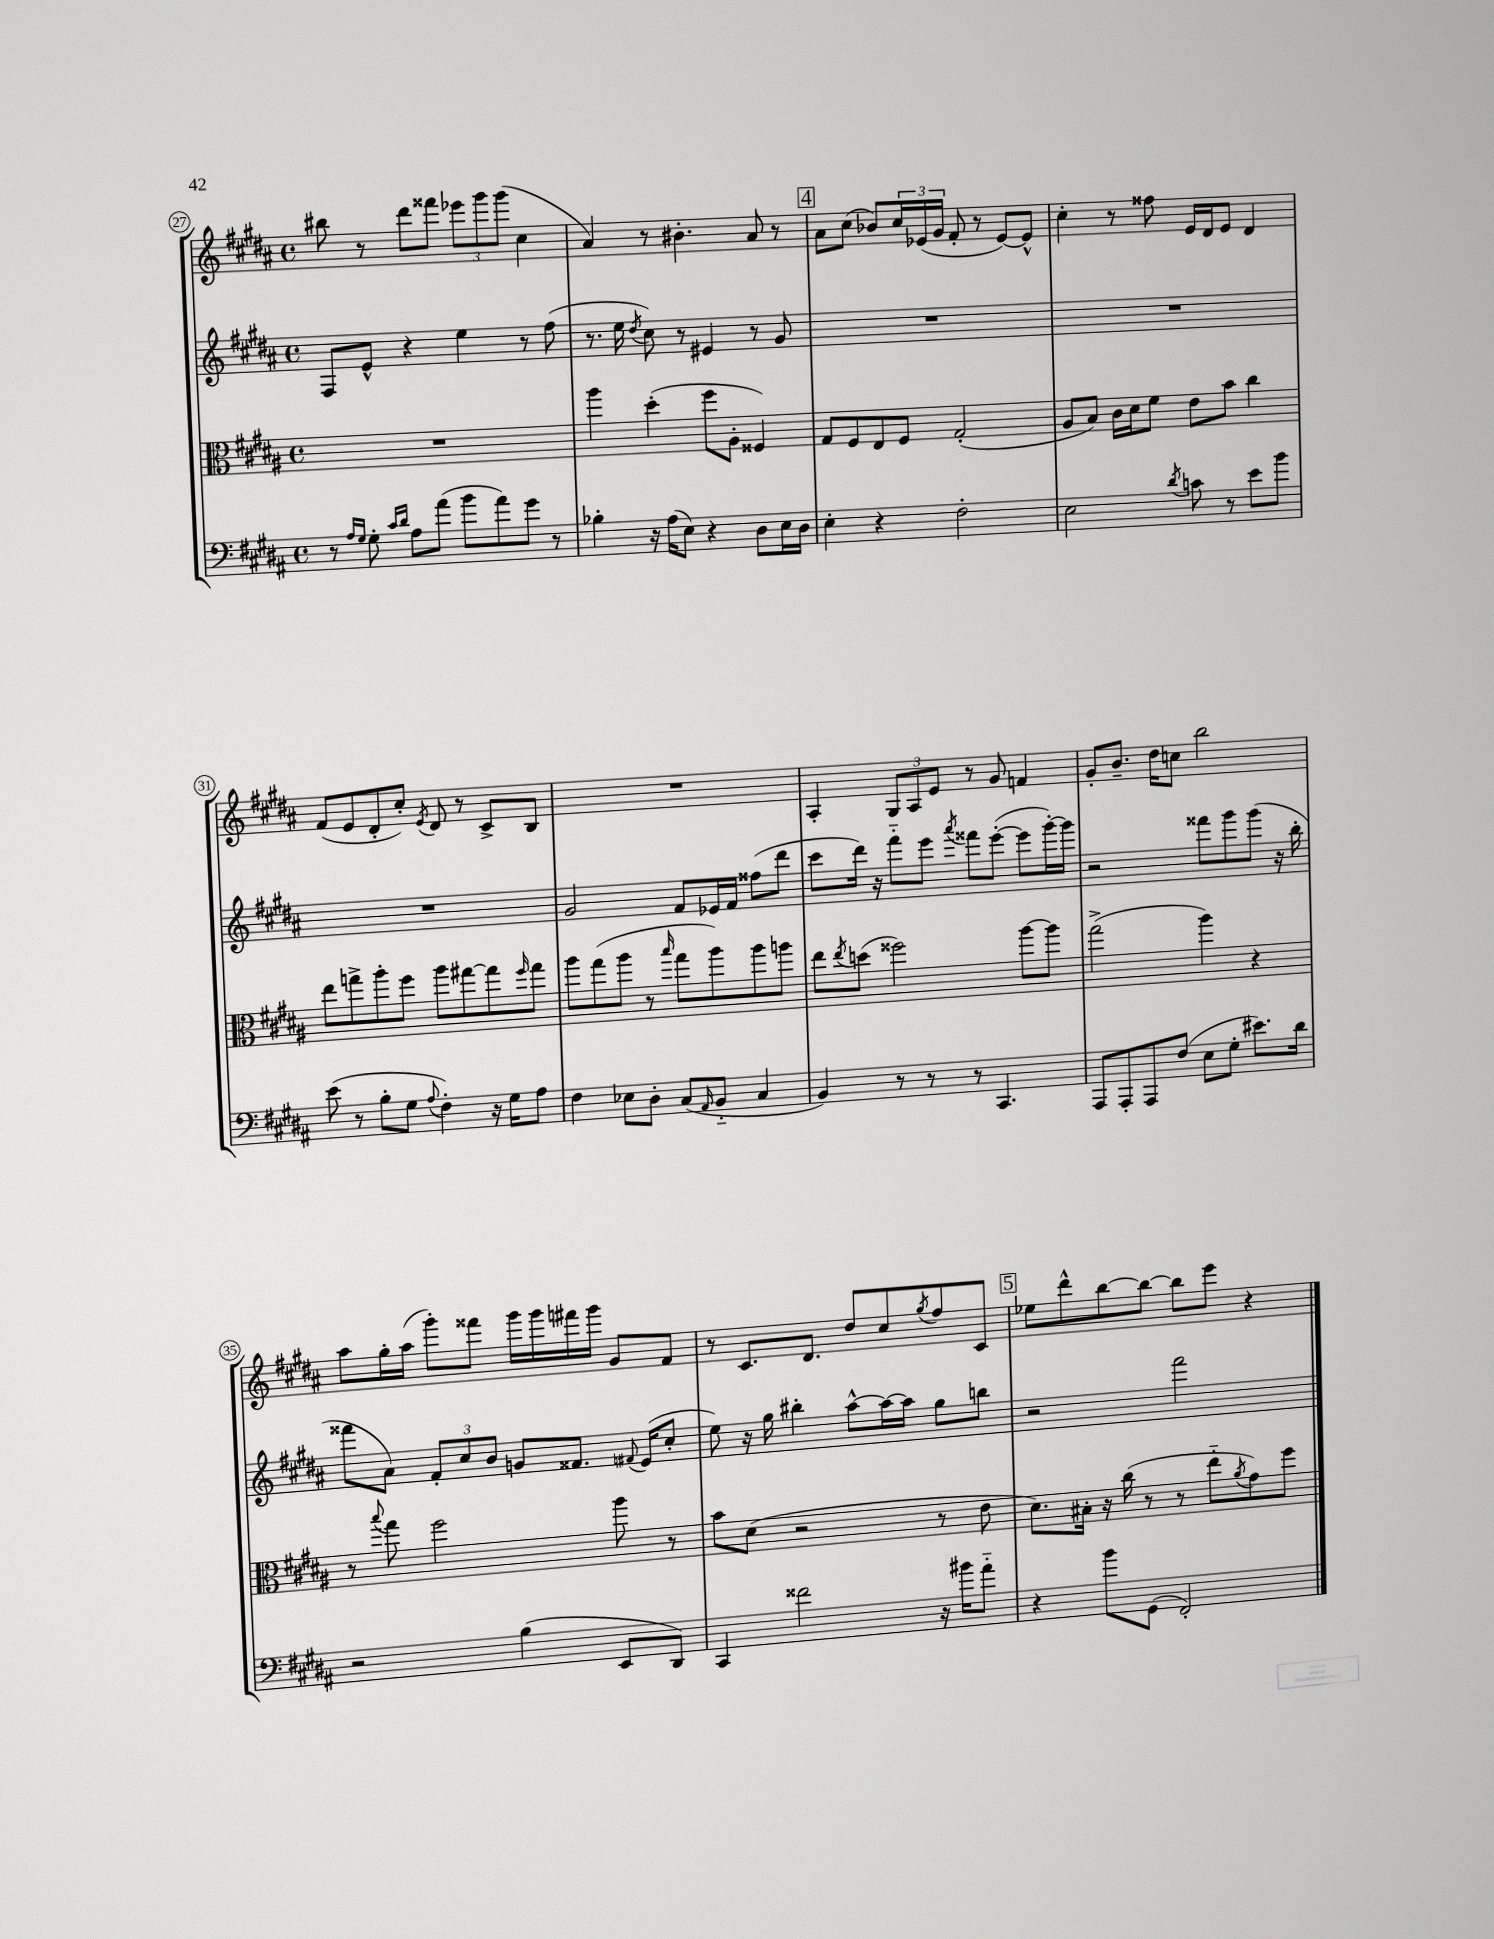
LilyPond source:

<<
\new StaffGroup <<
\new Staff = "s0" {
    \clef treble \key b \major \defaultTimeSignature \time 4/4
    bis''8 r8 dis'''8 fisis'''8 \tuplet 3/2 { ees'''8 gis'''8 gis'''8( } cis''4 |
    ais'4) r8 bis'4.-. ais'8 r8 |
    \mark \markup { \box "4" } ais'8 cis''8( bes'8) \tuplet 3/2 { cis''16 ees'16( gis'16 } fis'8-. r8 ees'8~) ees'8-^ |
    cis''4-. r8 fisis''8 e'16 dis'16 e'8 dis'4 |
    fis'8( e'8 dis'8-. cis''8-.) \acciaccatura { e'8 } dis'8 r8 cis'8-> b8 |
    R1 |
    ais4-. \tuplet 3/2 { gis8 ais8 e'8 } r8 gis'8 f'4 |
    gis'8-. b'8.-- dis''16 c''8 b''2 |
    ais''8 gis''16-. ais''16( gis'''8-.) fisis'''8 gis'''16 gis'''16 fis'''16 gis'''16 gis'8 fis'8 |
    r8 cis'8. dis'8. dis''8 cis''8 \acciaccatura { gis''8 } fis''8 cis'8 |
    \mark \markup { \box "5" } ees''8 dis'''8-^ b''8~ b''8~ b''8 e'''8 r4 \bar "|." |
}
\new Staff = "s1" {
    \clef treble \key b \major \defaultTimeSignature \time 4/4
    fis8 e'8-^ r4 e''4 r8 fis''8( |
    r8. e''16 \acciaccatura { dis''8 } cis''8) r8 eis'4 r8 gis'8 |
    \mark \markup { \box "4" } R1 |
    R1 |
    R1 |
    gis'2 fis'8 ees'16 fis'16 fisis''8( dis'''8 |
    cis'''8 dis'''16) r16 fis'''8-_ e'''8 \acciaccatura { ais'''8 } fisis'''8 e'''8~-.( e'''8 gis'''16~-.) gis'''16 |
    r2 fisis'''8 gis'''8 gis'''8( r16 b''16-. |
    fisis'''8 ais'8) \tuplet 3/2 { fis'8-. cis''8 b'8 } g'8 fisis'8. \appoggiatura { fis'8 } e'16( cis''8-. |
    e''8) r16 gis''16 bis''4-. ais''8~-^ ais''16~ ais''16 gis''8 b''8 |
    \mark \markup { \box "5" } r2 fis'''2 \bar "|." |
}
\new Staff = "s2" {
    \clef alto \key b \major \defaultTimeSignature \time 4/4
    R1 |
    ais''4 dis''4-.( fis''8 ais8-. fisis4) |
    \mark \markup { \box "4" } gis8 fis8 e8 fis8 gis2-.( |
    ais8 b8) cis'16 dis'16 fis'8 e'8 b'8 cis''4 |
    e''8 g''8-> ais''8-. fis''8 ais''8 gis''8~ gis''8 \grace { fis''16 } gis''8 |
    ais''8 gis''8( ais''8 r8 \grace { b''16 } gis''8 ais''8) ais''8 a''8 |
    e''8 \acciaccatura { e''8 } d''8( fisis''2) ais''8~ ais''8 |
    gis''2->( ais''4) r4 |
    r8 \appoggiatura { b''8 } gis''8 fis''2 ais''8 r8 |
    b'8 dis'8( r2 r8 e'8 |
    \mark \markup { \box "5" } dis'8.) bis16-. r16 cis''16( r8 r8 e''8-_ \acciaccatura { ais'8 } gis'8) fis''8 \bar "|." |
}
\new Staff = "s3" {
    \clef bass \key b \major \defaultTimeSignature \time 4/4
    r8 \grace { ais16 gis16 } gis8-. \grace { cis'16 dis'16 } ais8 ais'8( b'8 ais'8) gis'8 r8 |
    bes4-. r16 ais16( e8) r4 dis8 e16 dis16 |
    \mark \markup { \box "4" } e4-. r4 fis2-. |
    e2 \acciaccatura { dis'8 } c'8 r8 e'8 b'8 |
    e'8( r8 b8-. gis8 \appoggiatura { ais8 } fis4-.) r16 gis16 ais8 |
    fis4 ees8 dis8-. cis8( \grace { ais,16 } b,8-_ cis4 |
    b,4) r8 r8 r8 cis,4. |
    ais,,8 ais,,8-. ais,,8 fis8( e8 gis8-. eis'8.) dis'16 |
    r2 b4( e,8 dis,8) |
    cis,4 fisis'2 r16 bis'16 ais'8-_ |
    \mark \markup { \box "5" } r4 b'8 gis,8( fis,2-.) \bar "|." |
}
>>
>>
\layout { \context { \Score currentBarNumber = #27 \override BarNumber.stencil = #(make-stencil-circler 0.1 0.3 ly:text-interface::print) } }
